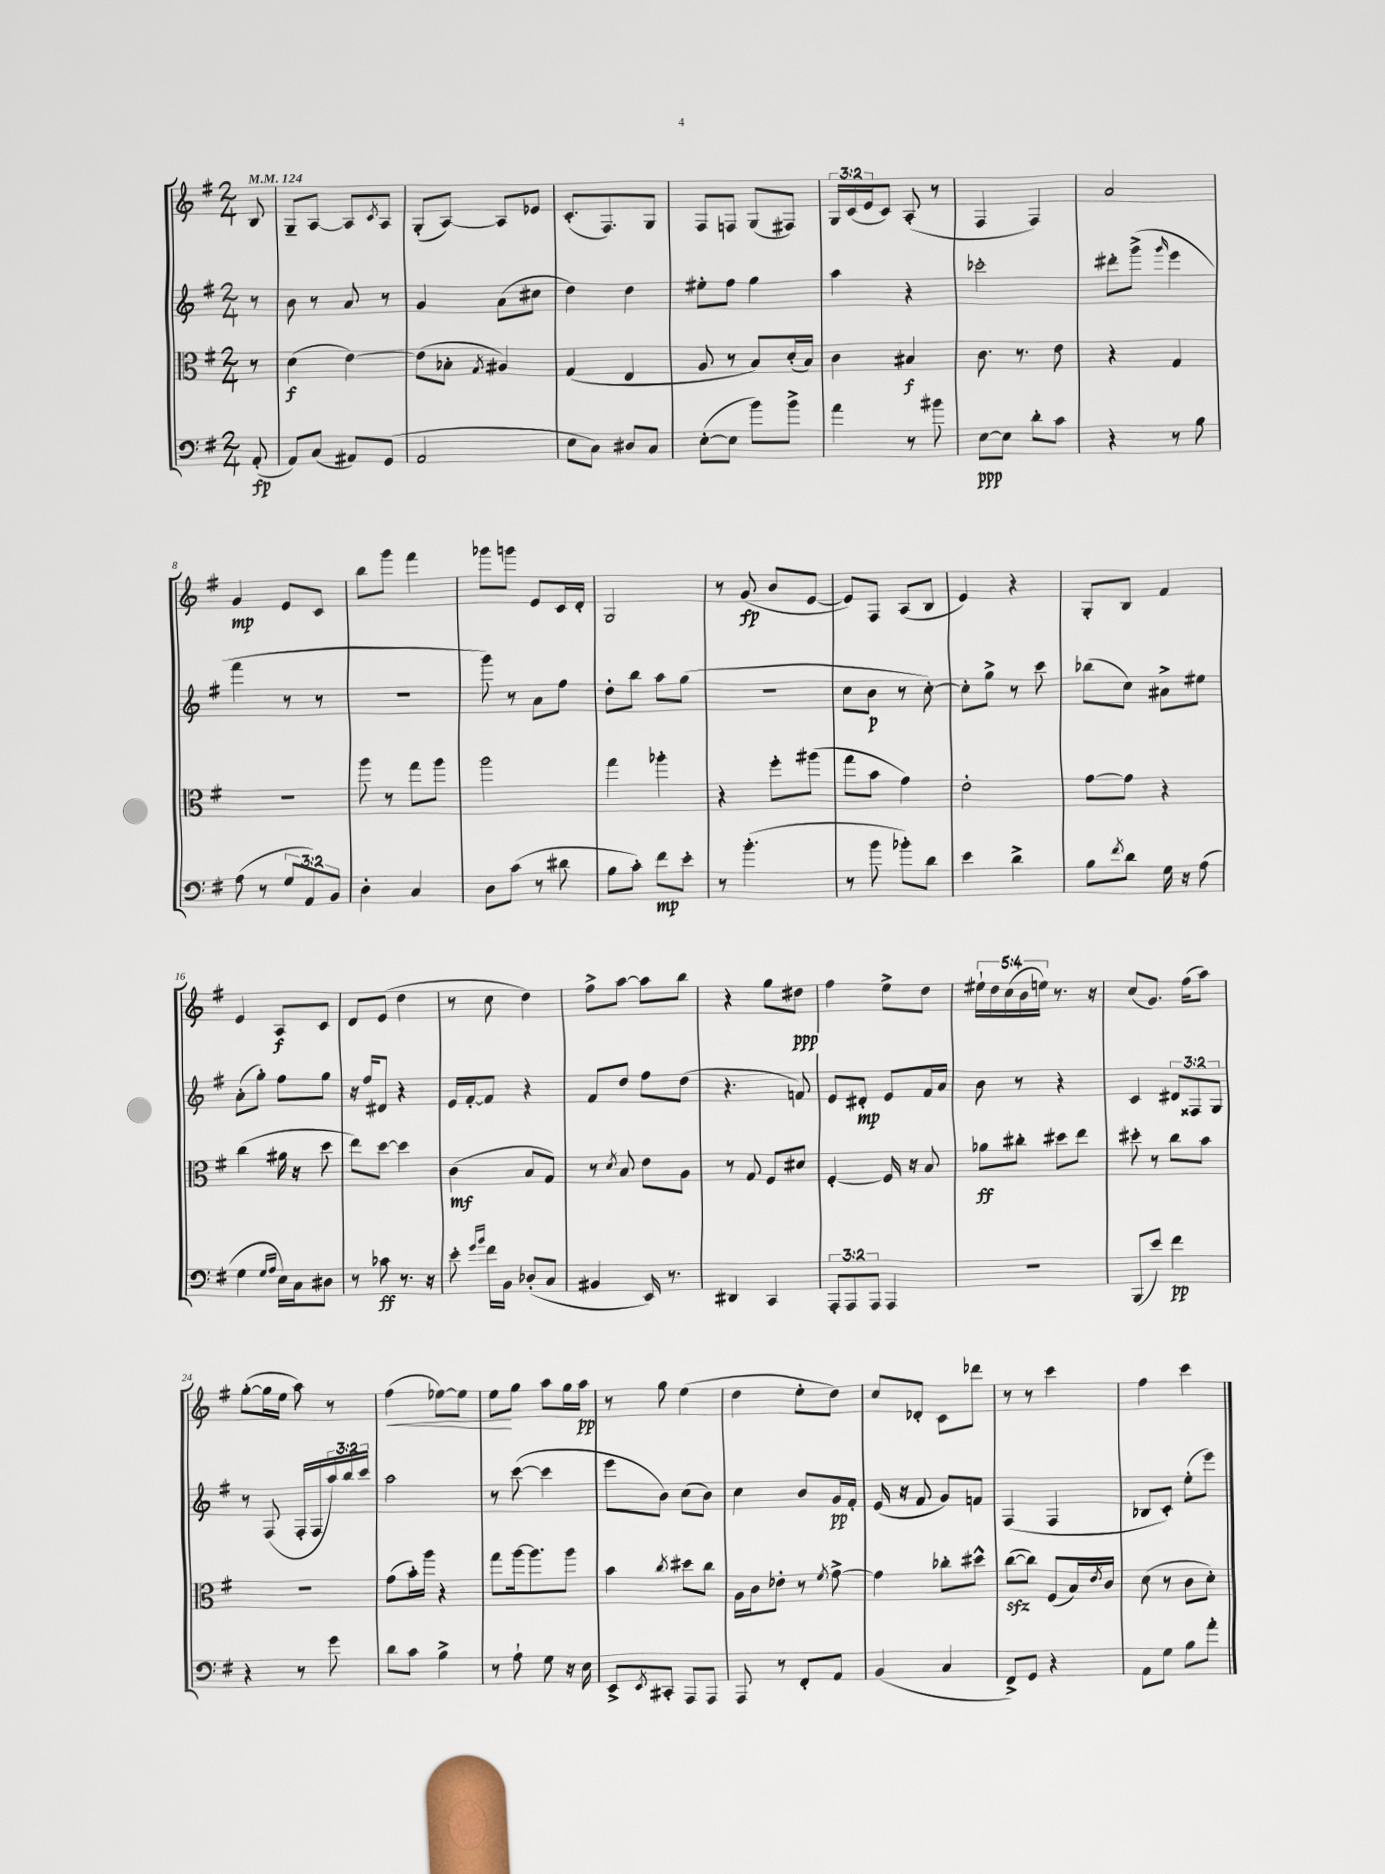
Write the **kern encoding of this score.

**kern	**dynam	**kern	**dynam	**kern	**dynam	**kern	**dynam
*part4	*part4	*part3	*part3	*part2	*part2	*part1	*part1
*staff4	*staff4	*staff3	*staff3	*staff2	*staff2	*staff1	*staff1
*clefF4	*	*clefC3	*	*clefG2	*	*clefG2	*
*k[f#]	*	*k[f#]	*	*k[f#]	*	*k[f#]	*
*M2/4	*	*M2/4	*	*M2/4	*	*M2/4	*
*MM124	*	*MM124	*	*MM124	*	*MM124	*
=	=	=	=	=	=	=	=
(8AA'/	fp	8r	.	8r	.	8B/	.
=1	=1	=1	=1	=1	=1	=1	=1
8AA/L)	.	(4d\	f	8b\	.	8G~/L	.
(8C/J	.	.	.	8r	.	[8A/J	.
8AA#X/L)	.	[4e\)	.	8a/	.	8A/L]	.
.	.	.	.	.	.	8qc/	.
(8GG/J	.	.	.	8r	.	8A/J	.
=2	=2	=2	=2	=2	=2	=2	=2
2AA/	.	(8e\L]	.	4g/	.	(8G'/L	.
.	.	8B-X'\J	.	.	.	[8A/J)	.
.	.	8qG/	.	.	.	.	.
.	.	4A#X/)	.	(8a\L	.	8A/L]	.
.	.	.	.	8cc#X\J	.	8e-X/J	.
=3	=3	=3	=3	=3	=3	=3	=3
8E\L	.	(4G/	.	4dd\)	.	(8.c'/L	.
8C\J)	.	.	.	.	.	.	.
.	.	.	.	.	.	8.F#/)	.
8D#X/L	.	4E/	.	4dd\	.	.	.
8C/J	.	.	.	.	.	8G/J	.
=4	=4	=4	=4	=4	=4	=4	=4
([8E'\L	.	8A/	.	8ee#X'\L	.	8F#/L	.
8E\J]	.	8r	.	8ff#\J	.	8Fn/J	.
8b\L)	.	8B/L)	.	4gg\	.	(8G/L	.
8b^\J	.	(16d'/L	.	.	.	8F#X/J)	.
.	.	16B/JJ)	.	.	.	.	.
=5	=5	=5	=5	=5	=5	=5	=5
4a\	.	4c\	.	4aa\	.	24G/LL	.
.	.	.	.	.	.	(24c/	.
.	.	.	.	.	.	24e/J	.
.	.	.	.	.	.	8c/J)	.
8r	.	4B#X/	f	4r	.	(8A'/	.
8b#X\	.	.	.	.	.	8r	.
=6	=6	=6	=6	=6	=6	=6	=6
[8E\L	ppp	8.c\	.	2ccc-X'\	.	4F#/	.
8E\J]	.	.	.	.	.	.	.
.	.	8.r	.	.	.	.	.
8d'\L	.	.	.	.	.	4F#/)	.
8c\J	.	8e\	.	.	.	.	.
=7	=7	=7	=7	=7	=7	=7	=7
4r	.	4r	.	8ddd#X'\L	.	2a/	.
.	.	.	.	(8ggg^\J	.	.	.
.	.	.	.	16qqggg/	.	.	.
8r	.	4G/	.	4eee\	.	.	.
8B\	.	.	.	.	.	.	.
!!LO:LB:g=z
=8	=8	=8	=8	=8	=8	=8	=8
(8A\	.	2r	.	4fff#\	.	4g/	mp
8r	.	.	.	.	.	.	.
12G/L	.	.	.	8r	.	8e/L	.
12AA/)	.	.	.	.	.	.	.
.	.	.	.	8r	.	8c/J	.
12BB/J	.	.	.	.	.	.	.
=9	=9	=9	=9	=9	=9	=9	=9
4D'\	.	8aa\	.	2r	.	8bb\L	.
.	.	8r	.	.	.	8ggg\J	.
4C/	.	8gg\L	.	.	.	4fff#\	.
.	.	8aa\J	.	.	.	.	.
=10	=10	=10	=10	=10	=10	=10	=10
8D\L	.	2aa\	.	8ggg\)	.	8ggg-X\L	.
(8c\J	.	.	.	8r	.	8gggn\J	.
8r	.	.	.	8a\L	.	8e/L	.
8d#X\	.	.	.	8ff#\J	.	16c/L	.
.	.	.	.	.	.	16d'/JJ	.
=11	=11	=11	=11	=11	=11	=11	=11
8B\L	.	4gg\	.	8dd'\L	.	2G/	.
8c'\J)	.	.	.	8bb\J	.	.	.
8f#\L	mp	4aa-X'\	.	8aa\L	.	.	.
8e'\J	.	.	.	(8gg\J	.	.	.
=12	=12	=12	=12	=12	=12	=12	=12
8r	.	4r	.	2r	.	8r	.
(4.b'\	.	.	.	.	.	(8g/	fp
.	.	8ff#'\L	.	.	.	8b/L	.
.	.	(8aa#X\J	.	.	.	[8e/J	.
=13	=13	=13	=13	=13	=13	=13	=13
8r	.	8gg\L	.	8cc\L	.	8e/L])	.
8b\	.	8b\J	.	8b\J	p	8F#/J	.
8b-X'\L)	.	4g\)	.	8r	.	(8A/L	.
8d\J	.	.	.	[8cc'\)	.	8B/J	.
=14	=14	=14	=14	=14	=14	=14	=14
4e\	.	2e'\	.	8cc'\L]	.	4e/)	.
.	.	.	.	8gg^\J	.	.	.
4d^\	.	.	.	8r	.	4r	.
.	.	.	.	8ccc\	.	.	.
=15	=15	=15	=15	=15	=15	=15	=15
8B\L	.	[8g\L	.	(8bb-X\L	.	8G'/L	.
8qf#/	.	.	.	.	.	.	.
8d\J	.	8g\J]	.	8cc\J)	.	8B/J	.
16G\	.	4r	.	8a#X^\L	.	4f#/	.
16r	.	.	.	.	.	.	.
(8A\	.	.	.	8ee#X\J	.	.	.
!!LO:LB:g=z
=16	=16	=16	=16	=16	=16	=16	=16
4G\	.	(4cc\	.	(8a'\L	.	4e/	.
.	.	.	.	8gg'\J)	.	.	.
16qqG/LL	.	.	.	.	.	.	.
16qqA/JJ	.	.	.	.	.	.	.
16E\LL)	.	16a#X\	.	8ff#\L	.	8A/L	f
16C\J	.	16r	.	.	.	.	.
8D#X\J	.	8dd\	.	8gg\J	.	8c/J	.
=17	=17	=17	=17	=17	=17	=17	=17
8r	.	8ee\L)	.	16r	.	8d/L	.
.	.	.	.	16ff#/KL	.	.	.
8c-X\	ff	[8dd\J	.	8d#X/J	.	(8e/J	.
8.r	.	4dd\]	.	4r	.	4dd\	.
16r	.	.	.	.	.	.	.
=18	=18	=18	=18	=18	=18	=18	=18
8e'\	.	(4c\	mf	16e/LL	.	8r	.
.	.	.	.	[16f#'/J	.	.	.
16qqg/LL	.	.	.	.	.	.	.
16qqb/JJ	.	.	.	.	.	.	.
16f#\LL	.	.	.	8f#/J]	.	8cc\	.
16BB\JJ	.	.	.	.	.	.	.
(8D-X'/L	.	8B/L	.	4r	.	4dd\)	.
8C/J	.	8G/J)	.	.	.	.	.
=19	=19	=19	=19	=19	=19	=19	=19
4BB#X/	.	8r	.	8f#/L	.	8ff#^\L	.
.	.	8qd/	.	.	.	.	.
.	.	8B/	.	8dd/J	.	[8aa\J	.
16EE/)	.	8e\L	.	8ff#\L	.	8aa\L]	.
8.r	.	.	.	.	.	.	.
.	.	8A\J	.	(8dd\J	.	8bb\J	.
=20	=20	=20	=20	=20	=20	=20	=20
4DD#X/	.	8r	.	4.r	.	4r	.
.	.	8G/	.	.	.	.	.
4CC/	.	8F#/L	.	.	.	8gg\L	.
.	.	8d#X/J	.	8fn/)	.	8dd#X\J	ppp
=21	=21	=21	=21	=21	=21	=21	=21
12AAA'/L	.	[4F#'/	.	8e/L	.	4ff#\	.
12AAA/	.	.	.	.	.	.	.
.	.	.	.	8d#X'/J	mp	.	.
12AAA/J	.	.	.	.	.	.	.
4AAA/	.	16F#/]	.	8e/L	.	8ee^\L	.
.	.	16r	.	.	.	.	.
.	.	8B/	.	16f#/L	.	8dd\J	.
.	.	.	.	16a/JJ	.	.	.
=22	=22	=22	=22	=22	=22	=22	=22
2r	.	8a-X\L	ff	8b\	.	20ee#X`\LL	.
.	.	.	.	.	.	20dd\	.
.	.	.	.	.	.	(20cc\	.
.	.	8cc#X'\J	.	8r	.	.	.
.	.	.	.	.	.	20b\	.
.	.	.	.	.	.	20een\JJ)	.
.	.	8dd#X\L	.	4r	.	8.r	.
.	.	8ee\J	.	.	.	.	.
.	.	.	.	.	.	16r	.
=23	=23	=23	=23	=23	=23	=23	=23
(8BBB/L	.	8dd#X'\	.	4c/	.	(8cc/L	.
8e/J)	.	8r	.	.	.	8.g/J)	.
4f#\	pp	8cc\L	.	12d#X/L	.	.	.
.	.	.	.	.	.	(16ff#\KL	.
.	.	.	.	12F##X/	.	.	.
.	.	8b\J	.	.	.	8aa\J)	.
.	.	.	.	12G/J	.	.	.
!!LO:LB:g=z
=24	=24	=24	=24	=24	=24	=24	=24
4r	.	2r	.	8r	.	([8gg'\L	.
.	.	.	.	(8F#/	.	16gg\L]	.
.	.	.	.	.	.	16ee\JJ	.
8r	.	.	.	16F#'/LL	.	8aa\)	.
.	.	.	.	16F#/	.	.	.
8g\	.	.	.	24aa/)	.	8r	.
.	.	.	.	24bb/	.	.	.
.	.	.	.	24ccc/JJ	.	.	.
=25	=25	=25	=25	=25	=25	=25	=25
!	!	!	!	!	!	!	!LO:HP:b
8d\L	.	(8g\L	.	2aa\	.	(4ff#\	<
8c\J	.	16b'\L)	.	.	.	.	.
.	.	16aa\JJ	.	.	.	.	.
4B^\	.	4r	.	.	.	[8ee-X\L)	.
.	.	.	.	.	.	8ee-\J]	.
=26	=26	=26	=26	=26	=26	=26	=26
8r	.	8gg\L	.	8r	.	8ee\L	.
8A`\	.	[16aa\k	.	([8ccc\	.	8gg\J	[
.	.	8.aa\]	.	.	.	.	.
8G\	.	.	.	4ccc\]	.	8aa\L	.
16r	.	8aa\J	.	.	.	16gg\L	.
16E\	.	.	.	.	.	16aa\JJ	pp
=27	=27	=27	=27	=27	=27	=27	=27
8EE^/L	.	4b\	.	8eee\L	.	8r	.
8qEE/	.	.	.	.	.	.	.
8CC#X'/J	.	.	.	8b\J)	.	8gg\	.
.	.	8qcc/	.	.	.	.	.
8AAA/L	.	8dd#X\L	.	(8cc\L	.	(4ee\	.
8AAA/J	.	8cc\J	.	8b\J)	.	.	.
=28	=28	=28	=28	=28	=28	=28	=28
8AAA/	.	16A\LL	.	4cc\	.	4dd\	.
.	.	16c\J	.	.	.	.	.
8r	.	8e-X'\J	.	.	.	.	.
8FF#'/L	.	8r	.	8b/L	.	8ee'\L	.
.	.	8qf#/	.	.	.	.	.
8AA/J	.	[8g^\	.	16g/L	pp	8dd\J)	.
.	.	.	.	16f#'/JJ	.	.	.
=29	=29	=29	=29	=29	=29	=29	=29
(4BB/	.	4g\]	.	(16e/	.	8cc/L	.
.	.	.	.	16r	.	.	.
.	.	.	.	8f#/	.	8d-X'/J	.
4C/	.	8cc-X'\L	.	8g/L)	.	8c\L	.
.	.	8dd#X^^\J	.	8fn/J	.	8ddd-X\J	.
=30	=30	=30	=30	=30	=30	=30	=30
8FF#^/L)	.	([8cczz\L	.	(4F#/	.	8r	.
8GG/J	.	8cc\J])	.	.	.	8r	.
4r	.	(8F#/L	.	4F#/	.	4ccc\	.
.	.	16B/L)	.	.	.	.	.
.	.	8qe/	.	.	.	.	.
.	.	16c/JJ	.	.	.	.	.
=31	=31	=31	=31	=31	=31	=31	=31
8AA\L	.	(8d\	.	8B-X/L	.	4ff#\	.
8G\J	.	8r	.	8c'/J)	.	.	.
8B\L	.	8c\L	.	(8ee'\L	.	4ccc\	.
8a'\J	.	8d'\J)	.	8eee\J)	.	.	.
==	==	==	==	==	==	==	==
*-	*-	*-	*-	*-	*-	*-	*-
